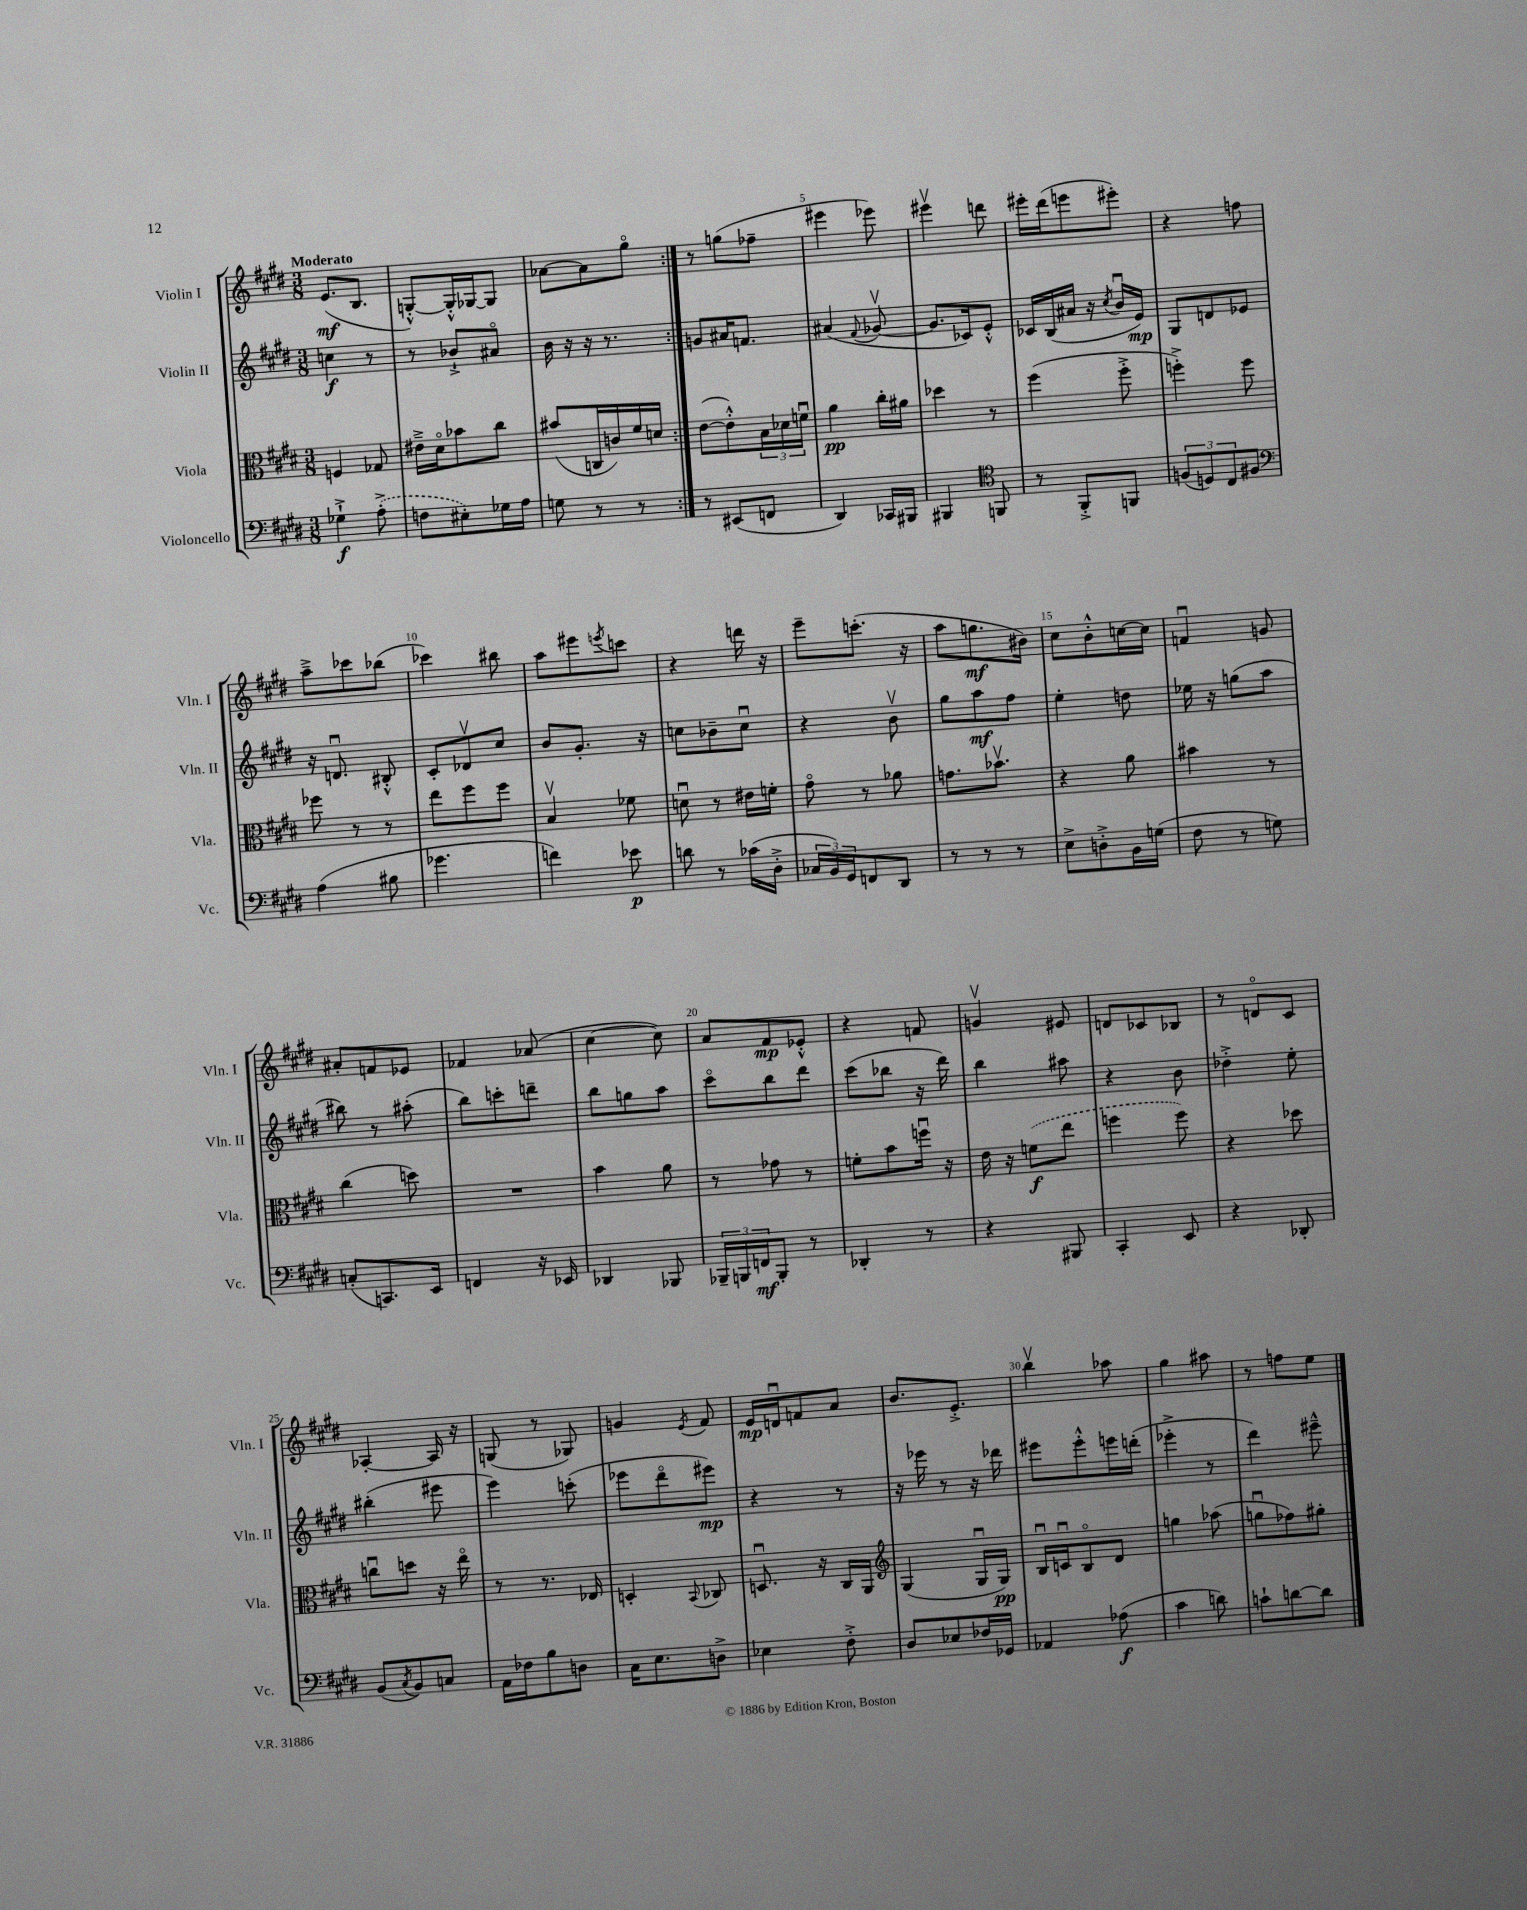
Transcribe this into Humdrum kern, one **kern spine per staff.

**kern	**kern	**kern	**kern
*staff4	*staff3	*staff2	*staff1
*clefF4	*clefC3	*clefG2	*clefG2
*k[f#c#g#d#]	*k[f#c#g#d#]	*k[f#c#g#d#]	*k[f#c#g#d#]
*M3/8	*M3/8	*M3/8	*M3/8
4G-`^	4F	4cc	(8.e
.	.	.	8.B
(8A'^	8G-	8r	.
=	=	=	=
8F	16e#~^	8r	[8G'^^)
.	16d#o	.	.
8E#')	8b-	8b-`^	16G'^^]
.	.	.	[16G-
16G-	8cc#	8a#o	8G-]
16A	.	.	.
=	=	=	=
8G	(8b#	16b	[8a-
.	.	16r	.
8r	16C	16r	8a-]
.	16c)	8.r	.
8r	16f#	.	8gg#o
.	16d	.	.
=:|!	=:|!	=:|!	=:|!
8r	([8e	8g	8r
(8EE#	8e'^^])	16a#	(8gg
.	.	8.f	.
8FF	24B	.	8ff-~
.	24d-	.	.
.	24fu	.	.
=	=	=	=
4DD#)	4a	(4a#	4eee#
.	.	8qqf#	.
16CC-	16cc#'	[8g-v	8eee-)
16BBB#	16a#	.	.
=	=	=	=
4BBB#	4dd-	8.g-]	4eee#v
.	.	16c-)	.
*clefC4	*	*	*
8FF	8r	8e'^^	8ddd
=	=	=	=
8r	(4ff#	16c-	16eee#'
.	.	(16B	(16ddd#
8FF#'^	.	16a#	8eee
.	.	16r	.
.	.	8qcc#	.
8FF	8ff#'^	16bu	8eee#')
.	.	16e)	.
=	=	=	=
(12F	4ff'^)	8G#	4r
12D)	.	.	.
.	.	8d	.
12C#	.	.	.
8F#	8ff	8e-	8ff
=	=	=	=
*clefF4	*	*	*
(4A	8ff-	16r	8aa~^
.	.	8.du	.
.	8r	.	8ccc-
8B#	8r	8B#'^^	(8bb-
=	=	=	=
4.g-	8ee	8c#'	4ccc-)
.	8ff#	8d-v	.
.	8ff#	8cc#	8bb#
=	=	=	=
4f)	4Bv	8b	8aa
.	.	8.g#'	8eee#
.	.	.	8qeee
8e-	8f-	.	8ccc
.	.	16r	.
=	=	=	=
8d	8du	8cc	4r
8r	8r	8b-~	.
(16c-	16e#	8ccu	16ddd
16D#'^	16f'	.	16r
=	=	=	=
24C-	8g#o	4r	8eee~
24BB)	.	.	.
24GG#	.	.	.
8FF	8r	.	(8.ccc'
8DD#	8a-	8bv	.
.	.	.	16r
=	=	=	=
8r	8.g	8gg#	8aa
8r	.	8aa	8.gg
.	8.b-v	.	.
8r	.	8ff#	.
.	.	.	16b#)
=	=	=	=
8E^	4r	4ee'	8cc#
8D'^	.	.	8b'^^
16BB	8a	8dd	[16cc
(16G	.	.	16cc]
=	=	=	=
8F#	4b#	16ee-	4fu
.	.	16r	.
8r	.	(8gg	.
8G)	8r	8aa	8g
=	=	=	=
(8C'	(4cc#	8bb#)	8a#'
8.CC)	.	8r	8f
.	8dd)	(8aa#'	8e-
16EE	.	.	.
=	=	=	=
4FF	4.r	8bb)	4f-
.	.	8ccc'	.
16r	.	8ddd~	(8a-
16EE-	.	.	.
=	=	=	=
4DD-	4b	8bb	[4cc#
.	.	8gg	.
8BBB-	8a	8aa	8cc#])
=	=	=	=
24BBB-~	8r	8ccc#o	8a
24BBB	.	.	.
24FF	.	.	.
8BBB'	8g-	8bb	8f#
8r	8r	8ddd#	8e-'^^
=	=	=	=
4DD-'	8f'	(8ccc#	4r
.	8b	8bb-	.
8r	16ffu	16r	8f
.	16r	16ddd#)	.
=	=	=	=
4r	16e	4bb	4gv
.	16r	.	.
.	(8f	.	.
8BBB#	8ee	8aa#	8e#
=	=	=	=
4CC#'	4ff	4r	8d
.	.	.	8c-
8EE	8ff)	8b	8B-
=	=	=	=
4r	4r	4dd-'^	8r
.	.	.	8do
8DD-'	8dd-	8ee'	8c#
=	=	=	=
(8BB	8ccu	(4bb#'	[4A-'
8qC#	.	.	.
8BB)	8dd	.	.
8C	16r	8eee#	16A-]
.	16eeo	.	16r
=	=	=	=
16AA	8r	4eee)	(8G
16F-	.	.	.
8B	8.r	.	8r
8D	.	(8ccc'	8G-)
.	16E-	.	.
=	=	=	=
16C#	4D'	8eee-	4g
8.E	.	.	.
.	.	8ddd#o	.
.	8qqBB	.	8qe
8D^	8C-	8eee#)	8f#
=	=	=	=
4E-	8.Du	4r	16e
.	.	.	16du
.	.	.	8f
.	16r	.	.
8F#'^	16C#	8r	8a
.	16AA	.	.
=	=	=	=
*	*clefG2	*	*
8D#	(4G#	16r	8.b
.	.	16eee-	.
8E-	.	8r	.
.	.	.	8.e'^
16F-	16G#u	16r	.
16GG-	16G#)	16ddd-	.
=	=	=	=
4AA-	16Bu	8eee#	4bbv
.	16cu	.	.
.	8Bo	8eee#'^^	.
(8A-	8d#	16eee	8aa-
.	.	(16ddd'	.
=	=	=	=
4c#	4gg	4eee-'^	4gg#
8d)	(8aa-	8r	8aa#
=	=	=	=
8c`	8ggu	4ddd#)	8r
[8d	8ff-)	.	8ff
8d]	8gg#'	8eee#~^^	8ee
==	==	==	==
*-	*-	*-	*-
